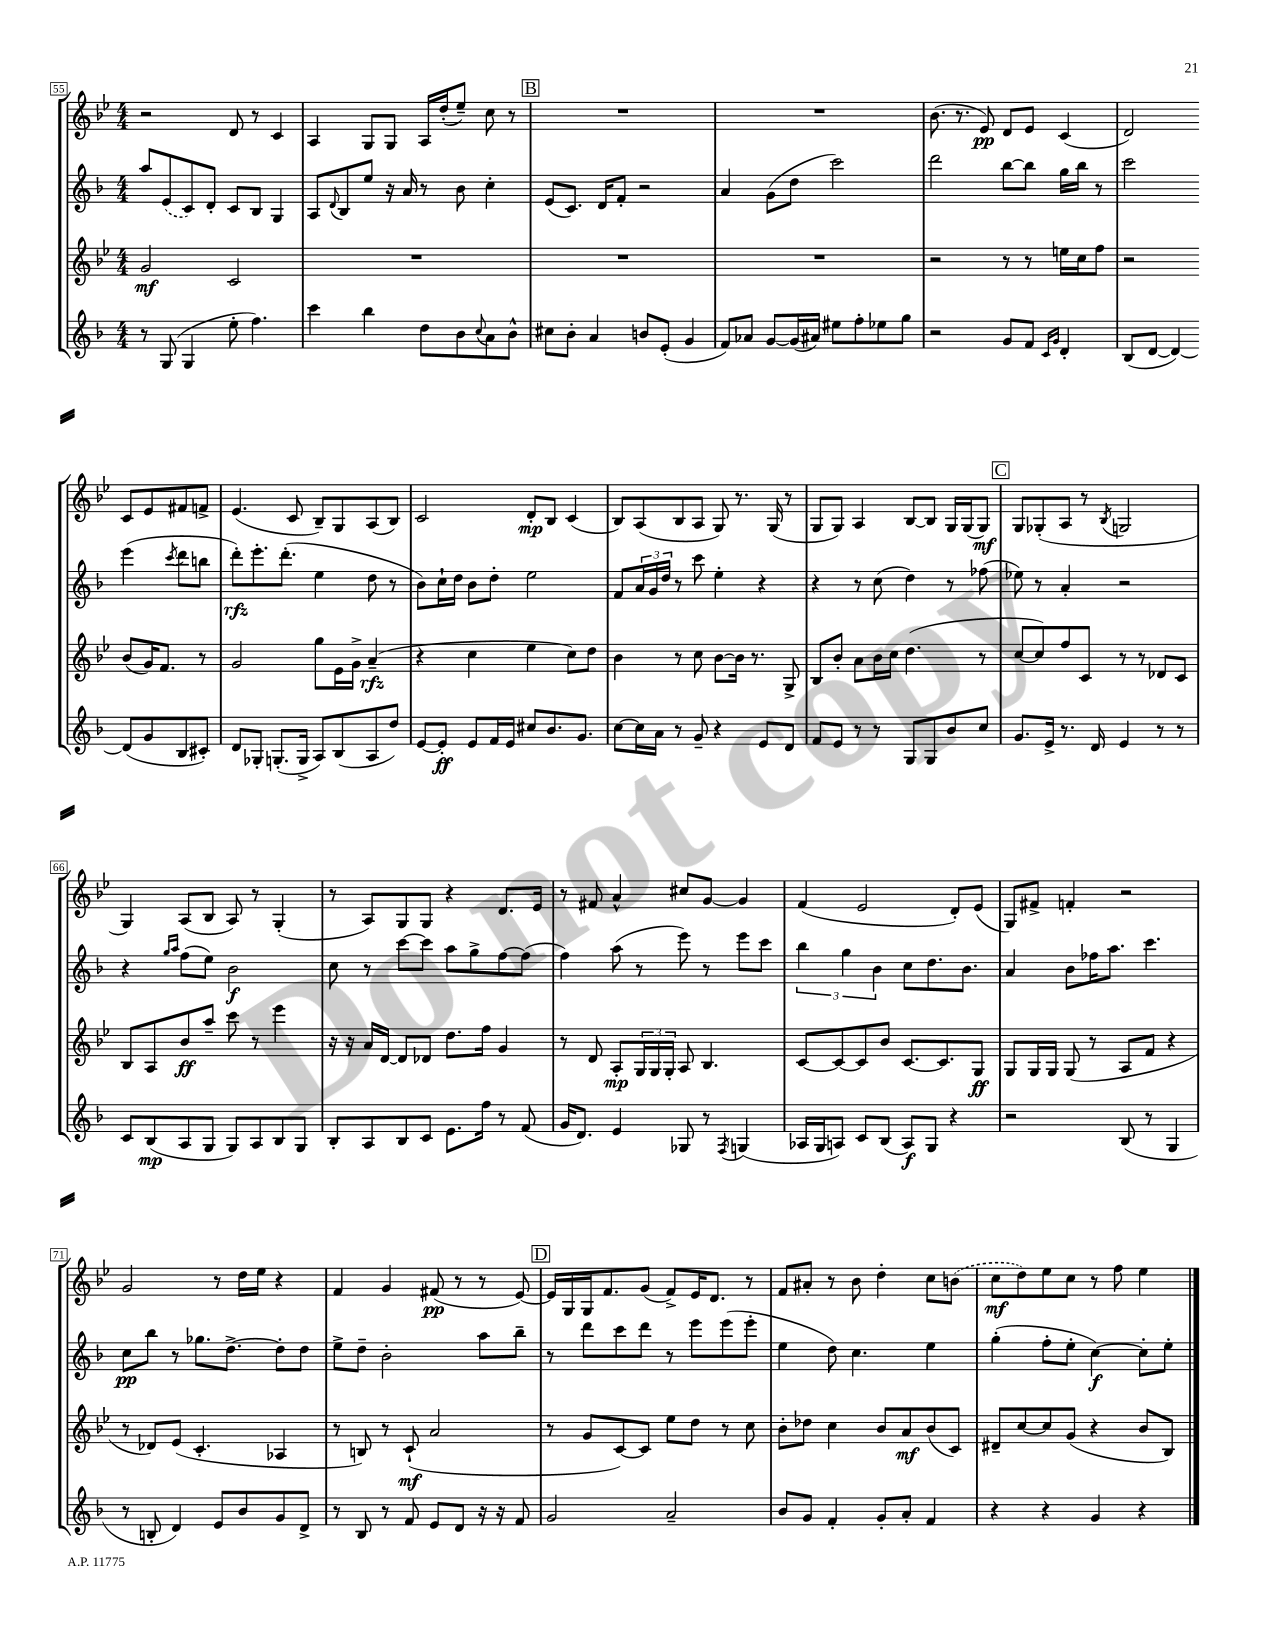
<<
\new StaffGroup <<
\new Staff = "s0" {
    \clef treble \key bes \major \numericTimeSignature \time 4/4
    r2 d'8 r8 c'4 |
    a4 g8 g8 a16 d''16-.( ees''8--) c''8 r8 |
    \mark \markup { \box "B" } R1 |
    R1 |
    bes'8.( r8. ees'8\pp) d'8 ees'8 c'4( |
    d'2) c'8 ees'8 fis'8 f'8-> |
    ees'4.( c'8 bes8--) g8 a8( bes8) |
    c'2 d'8-.\mp bes8 c'4( |
    bes8) a8( bes8 a8 g8) r8. g16( r8 |
    g8 g8) a4 bes8~ bes8 g16 g16( g8\mf) |
    \mark \markup { \box "C" } g8 ges8-.( a8 r8 \acciaccatura { bes8 } g2 |
    g4) a8( bes8 a8) r8 g4-.( |
    r8 a8) g8 g8 r4 d'8. ees'16 |
    r8 fis'8 a'4-^ cis''8 g'8~ g'4 |
    f'4( ees'2 d'8-.) ees'8( |
    g8) fis'8-> f'4-. r2 |
    g'2 r8 d''16 ees''16 r4 |
    f'4 g'4 fis'8\pp( r8 r8 ees'8~) |
    \mark \markup { \box "D" } ees'16 g16 g16 f'8. g'8( f'8->) ees'16 d'8. r8 |
    f'8 ais'8-. r8 bes'8 d''4-. c''8 \once \slurDashed b'8( |
    c''8\mf d''8) ees''8 c''8 r8 f''8 ees''4 \bar "|." |
}
\new Staff = "s1" {
    \clef treble \key f \major \numericTimeSignature \time 4/4
    a''8 \once \slurDashed e'8( c'8) d'8-. c'8 bes8 g4 |
    a8 \appoggiatura { d'8 } bes8 e''8 r16 a'16 r8 bes'8 c''4-. |
    \mark \markup { \box "B" } e'8( c'8.) d'16 f'8-. r2 |
    a'4 g'8( d''8 c'''2) |
    d'''2 bes''8~ bes''8 g''16 bes''16 r8 |
    c'''2 e'''4( \acciaccatura { c'''8 } d'''8 b''8 |
    d'''8-.\rfz) e'''8.-. d'''8.-.( e''4 d''8 r8 |
    bes'8) c''16-! d''16 bes'8 d''8-. e''2 |
    f'8 \tuplet 3/2 { a'16 g'16 d''16 } r8 c'''8 e''4-. r4 |
    r4 r8 c''8( d''4) r8 fes''8( |
    \mark \markup { \box "C" } ees''8) r8 a'4-. r2 |
    r4 \grace { g''16 a''16 } f''8( e''8) bes'2\f |
    c''8 r8 c'''8~ c'''8 a''8 g''8-> f''8~ f''8( |
    f''4) a''8( r8 e'''8) r8 e'''8 c'''8 |
    \tuplet 3/2 { bes''4 g''4 bes'4 } c''8 d''8. bes'8. |
    a'4 bes'8 fes''16 a''8. c'''4. |
    c''8\pp bes''8 r8 ges''8. d''8.~-> d''8-. d''8 |
    e''8-> d''8-- bes'2-. a''8 bes''8-- |
    \mark \markup { \box "D" } r8 d'''8 c'''8 d'''8 r8 e'''8 e'''8( e'''8-. |
    e''4 d''8) c''4. e''4 |
    g''4-.( f''8-. e''8-. c''4~\f) c''8-. e''8-. \bar "|." |
}
\new Staff = "s2" {
    \clef treble \key bes \major \numericTimeSignature \time 4/4
    g'2\mf c'2 |
    R1 |
    \mark \markup { \box "B" } R1 |
    R1 |
    r2 r8 r8 e''16 c''16 f''8 |
    r2 bes'8( g'16) f'8. r8 |
    g'2 g''8 ees'16 g'16-> a'4--\rfz( |
    r4 c''4 ees''4 c''8) d''8 |
    bes'4 r8 c''8 bes'8~ bes'16 r8. g8-> |
    bes8 bes'8-. a'8 bes'16 c''16 d''4.( r8 |
    \mark \markup { \box "C" } c''8~ c''8) f''8 c'8 r8 r8 des'8 c'8 |
    bes8 a8 bes'8\ff a''8-- c'''8 r8 ees'''4 |
    r16 r16 a'16 d'16~ d'8 des'8 d''8. f''16 g'4 |
    r8 d'8 a8-.\mp \tuplet 3/2 { g16 g16 g16-. } a8 bes4. |
    c'8~ c'8~ c'8 bes'8 c'8.~ c'8. g8\ff |
    g8 g16 g16 g8( r8 a8 f'8 r4 |
    r8 des'8) ees'8( c'4.-. aes4 |
    r8 b8) r8 c'8-!\mf( a'2 |
    \mark \markup { \box "D" } r8 g'8 c'8~) c'8 ees''8 d''8 r8 c''8 |
    bes'8-. des''8 c''4 bes'8 a'8\mf bes'8( c'8) |
    dis'8-- c''8~ c''8 g'8( r4 bes'8 bes8) \bar "|." |
}
\new Staff = "s3" {
    \clef treble \key f \major \numericTimeSignature \time 4/4
    r8 g8( g4 e''8-. f''4.) |
    c'''4 bes''4 d''8 bes'8 \appoggiatura { c''8 } a'8 bes'8-^ |
    \mark \markup { \box "B" } cis''8 bes'8-. a'4 b'8 e'8-.( g'4 |
    f'8) aes'8 g'8~ g'16( ais'16) eis''8 f''8-. ees''8 g''8 |
    r2 g'8 f'8 \grace { c'16 g'16 } d'4-. |
    bes8( d'8~ d'4~) d'8( g'8 bes8 cis'8-.) |
    d'8 ges8-. g8.-.( g16-> a8) bes8( a8 d''8) |
    e'8~ e'8-.\ff e'8 f'16 e'16 cis''8 bes'8. g'8. |
    c''8~ c''16 a'16 r8 g'8-- r4 e'8 d'8 |
    f'8 e'8 r8 r8 g8 g8 bes'8 c''8 |
    \mark \markup { \box "C" } g'8. e'16-> r8. d'16 e'4 r8 r8 |
    c'8 bes8\mp( a8 g8 g8) a8 bes8 g8 |
    bes8-. a8 bes8 c'8 e'8. f''16 r8 f'8( |
    g'16 d'8.) e'4 ges8 r8 \acciaccatura { f8 } g4( |
    aes16 g16 a8) c'8 bes8( a8\f) g8 r4 |
    r2 bes8( r8 g4 |
    r8 b8-. d'4) e'8 bes'8 g'8 d'8-> |
    r8 bes8 r8 f'8 e'8 d'8 r16 r16 f'8 |
    \mark \markup { \box "D" } g'2 a'2-- |
    bes'8 g'8 f'4-. g'8-. a'8-. f'4 |
    r4 r4 g'4 r4 \bar "|." |
}
>>
>>
\layout { \context { \Score currentBarNumber = #55 \override BarNumber.stencil = #(make-stencil-boxer 0.1 0.3 ly:text-interface::print) } }
